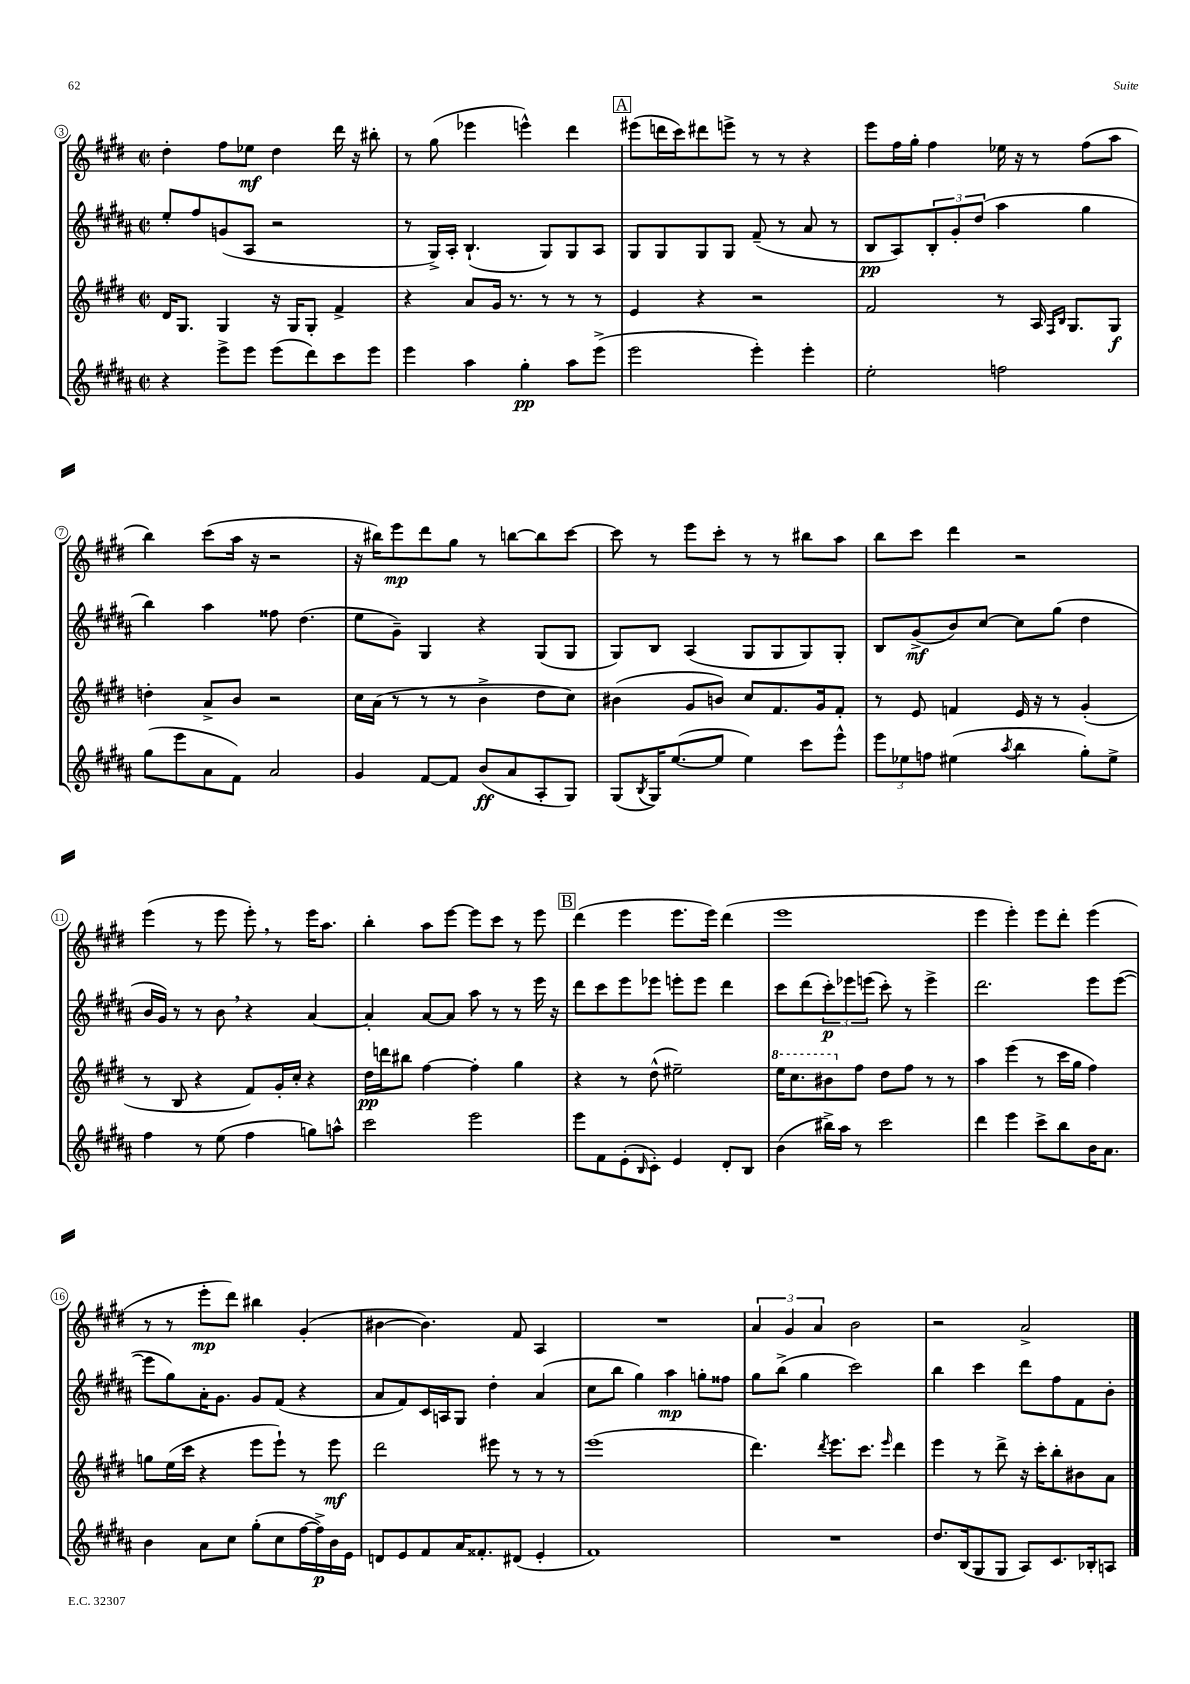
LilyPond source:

<<
\new StaffGroup <<
\new Staff = "s0" {
    \clef treble \key e \major \defaultTimeSignature \time 2/2
    dis''4-. fis''8 ees''8\mf dis''4 dis'''16 r16 bis''8-. |
    r8 gis''8( ees'''4 e'''4-^) dis'''4 |
    \mark \markup { \box "A" } eis'''8( d'''16 cis'''16) dis'''8 e'''8-> r8 r8 r4 |
    e'''8 fis''16 gis''16-. fis''4 ees''16 r16 r8 fis''8( a''8 |
    b''4) cis'''8( a''16 r16 r2 |
    r16 bis''16) e'''8\mp dis'''8 gis''8 r8 b''8~ b''8 cis'''8~ |
    cis'''8 r8 e'''8 cis'''8-. r8 r8 bis''8 a''8 |
    b''8 cis'''8 dis'''4 r2 |
    e'''4( r8 e'''8 e'''8-.) \breathe r8 e'''16 a''8. |
    b''4-. a''8 e'''8~ e'''8 cis'''8 r8 e'''8 |
    \mark \markup { \box "B" } dis'''4( e'''4 e'''8. e'''16) dis'''4( |
    e'''1 |
    e'''4 e'''4-.) e'''8 dis'''8-. e'''4( |
    r8 r8 e'''8-.\mp dis'''8) bis''4 gis'4-.( |
    bis'4~ bis'4.) fis'8 a4 |
    R1 |
    \tuplet 3/2 { a'4 gis'4 a'4 } b'2 |
    r2 a'2-> \bar "|." |
}
\new Staff = "s1" {
    \clef treble \key b \major \defaultTimeSignature \time 2/2
    e''8-. fis''8 g'8( ais8 r2 |
    r8 gis16->) ais16-. b4.-!( gis8) gis8 ais8 |
    \mark \markup { \box "A" } gis8 gis8 gis8 gis8 fis'8--( r8 ais'8 r8 |
    b8\pp ais8) \tuplet 3/2 { b8-. gis'8-. dis''8( } ais''4 gis''4 |
    b''4) ais''4 fisis''8 dis''4.( |
    e''8 gis'8--) gis4 r4 gis8( gis8 |
    gis8) b8 ais4( gis8 gis8 gis8) gis8-. |
    b8 gis'8->\mf( b'8) cis''8~ cis''8 gis''8( dis''4 |
    b'16 gis'16) r8 r8 b'8 \breathe r4 ais'4~ |
    ais'4-. ais'8~ ais'8 ais''8 r8 r8 e'''16 r16 |
    \mark \markup { \box "B" } dis'''8 cis'''8 e'''8 ees'''8 e'''8-. e'''8 dis'''4 |
    cis'''8 dis'''8( \tuplet 3/2 { cis'''8-.\p) ees'''8 e'''8( } cis'''8-.) r8 e'''4-> |
    dis'''2. e'''8 e'''8~( |
    e'''8 gis''8) ais'16-. gis'8. gis'8 fis'8( r4 |
    ais'8 fis'8) cis'16 a16 gis8 dis''4-. ais'4( |
    cis''8 b''8 gis''4) ais''4\mp g''8-. fisis''8 |
    gis''8 b''8->( gis''4 cis'''2) |
    b''4 cis'''4 dis'''8 fis''8 fis'8 b'8-. \bar "|." |
}
\new Staff = "s2" {
    \clef treble \key e \major \defaultTimeSignature \time 2/2
    dis'16 gis8. gis4 r16 gis16 gis8-. fis'4-> |
    r4 a'8 gis'16 r8. r8 r8 r8 |
    \mark \markup { \box "A" } e'4 r4 r2 |
    fis'2 r8 a16 \grace { fis16 b16 } gis8. gis8\f |
    d''4-. a'8-> b'8 r2 |
    cis''16 a'16( r8 r8 r8 b'4-> dis''8 cis''8) |
    bis'4( gis'8 b'8) cis''8 fis'8. gis'16 fis'8-. |
    r8 e'8 f'4 e'16 r16 r8 gis'4-.( |
    r8 b8 r4 fis'8) gis'16-. cis''16-. r4 |
    dis''16\pp d'''16 bis''8 fis''4~ fis''4-. gis''4 |
    \mark \markup { \box "B" } r4 r8 dis''8-^( eis''2--) |
    \ottava #1 e'''16 cis'''8. bis''8 \ottava #0 fis''8 dis''8 fis''8 r8 r8 |
    a''4 e'''4( r8 cis'''16 gis''16 fis''4) |
    g''8 e''16( cis'''16 r4 e'''8 e'''8-!) r8 e'''8\mf |
    dis'''2 eis'''8 r8 r8 r8 |
    e'''1( |
    dis'''4.) \acciaccatura { dis'''8 } e'''8. cis'''8. \grace { e'''16 } dis'''4 |
    e'''4 r8 dis'''8-> r16 cis'''16-. b''8-. bis'8 a'8 \bar "|." |
}
\new Staff = "s3" {
    \clef treble \key b \major \defaultTimeSignature \time 2/2
    r4 e'''8-> e'''8 e'''8( dis'''8) cis'''8 e'''8 |
    e'''4 ais''4 gis''4-.\pp ais''8 e'''8->( |
    \mark \markup { \box "A" } e'''2 e'''4-.) e'''4-. |
    e''2-. f''2 |
    gis''8( e'''8 ais'8 fis'8) ais'2 |
    gis'4 fis'8~ fis'8 b'8\ff( ais'8 ais8-. gis8) |
    gis8( \acciaccatura { b8 } gis16) e''8.~( e''8 e''4) cis'''8 e'''8-^ |
    \tuplet 3/2 { e'''8 ees''8 f''8 } eis''4( \acciaccatura { ais''8 } b''4 gis''8-.) eis''8-> |
    fis''4 r8 e''8( fis''4 g''8) a''8-^ |
    cis'''2 e'''2 |
    \mark \markup { \box "B" } e'''8 fis'8 e'8-.( \grace { b16 } cis'8-.) e'4 dis'8-. b8 |
    b'4( bis''16->) ais''16 r8 cis'''2 |
    dis'''4 e'''4 cis'''8-> b''8 b'16 ais'8. |
    b'4 ais'8 cis''8 gis''8-.( cis''8 fis''16~ fis''16->\p) b'16 e'16 |
    d'8 e'8 fis'8 ais'16 fisis'8.-. dis'8( e'4-. |
    fis'1) |
    R1 |
    dis''8. b16( gis8 gis8 ais8) cis'8. bes16-. a8 \bar "|." |
}
>>
>>
\layout { \context { \Score currentBarNumber = #3 \override BarNumber.stencil = #(make-stencil-circler 0.1 0.3 ly:text-interface::print) } }
